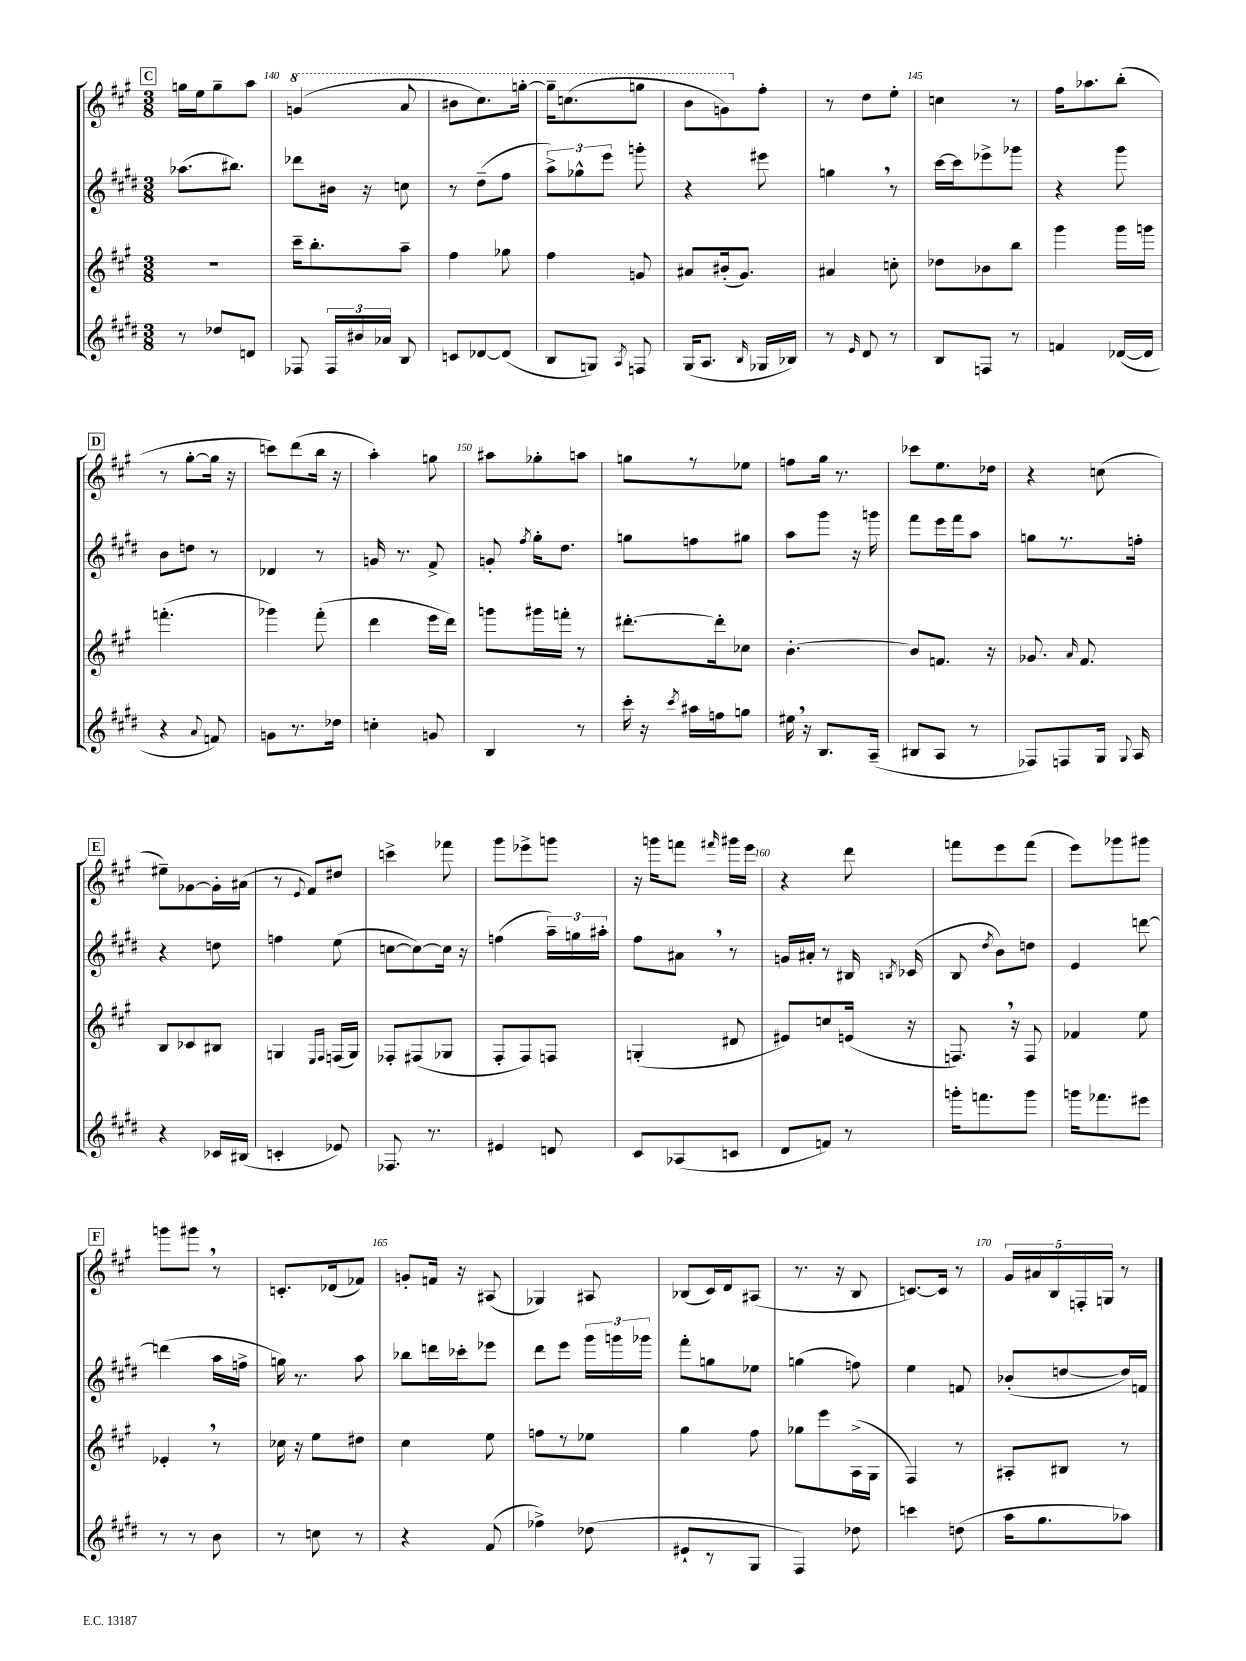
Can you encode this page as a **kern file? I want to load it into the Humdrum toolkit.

**kern	**kern	**kern	**kern
*staff4	*staff3	*staff2	*staff1
*clefG2	*clefG2	*clefG2	*clefG2
*k[f#c#g#d#]	*k[f#c#g#]	*k[f#c#g#d#]	*k[f#c#g#]
*M3/8	*M3/8	*M3/8	*M3/8
8r	4.r	(8.aa-\L	16gg\LL
.	.	.	16ee\J
8dd-/L	.	.	8gg~\
.	.	8.bb#\J)	.
8d/J	.	.	8aa\J
=	=	=	=
8F-/	16ccc#~\LK	8ddd-\L	(4gg/
.	8.bb'\	.	.
24F-/LL	.	16b#\Jk	.
24b#/	.	.	.
.	.	16r	.
24a-/JJ	.	.	.
8B/	8aa~\J	8cc\	8aa/
=	=	=	=
8c/L	4ff#\	8r	8bb#\L
[8d-/	.	(8dd#~\L	8.ccc#\)
(8d-/]J	8gg-\	8ff#\J	.
.	.	.	[16ggg'\Jk
=	=	=	=
8B/L	4ff#\	12aa^\L)	16ggg~\]LK
.	.	.	(8.ccc\
.	.	12gg-^^\	.
8G/J)	.	.	.
.	.	12eee\J	.
8qA/	.	.	.
8F/	8g/	8ggg'\	8ggg\J
=	=	=	=
(16G#/LK	8a#/L	4r	8bb\L
8.A/J	.	.	.
.	(16b#'/k	.	8gg\)
.	8.g#/J)	.	.
16qqB/	.	.	.
16G-/LL	.	8eee#\	8ff#'\J
16B-/JJ)	.	.	.
=	=	=	=
8r	4a#/	4gg\	8r
16qqe/	.	.	.
8d#/	.	.	8dd\L
8r	8cc'\	8r	8ee'\J
=	=	=	=
8B/L	8dd-\L	[16ccc#\LL	4cc\
.	.	16ccc#\]J	.
8F/J	8b-\	8eee-^\	.
8r	8bb\J	8ggg-\J	8r
=	=	=	=
4f/	4ggg#\	4r	16ff#\LK
.	.	.	8.aa-\
([16d-/LL	16ggg#\LL	8ggg#\	(8bb'\J
16d-/]JJ	16ggg\JJ	.	.
=	=	=	=
4r	(4.fff'\	8b\L	8r
.	.	8dd\J	[8gg#'\L
8qqa/	.	.	.
8f/)	.	8r	16gg#\]Jk
.	.	.	16r
=	=	=	=
8g\L	4ggg-\)	4d-/	8ccc\L)
8.r	.	.	(8ddd\
.	(8fff#'\	8r	16bb\Jk
16dd-\Jk	.	.	16r
=	=	=	=
4cc'\	4ddd\	16g/	4aa'\)
.	.	8.r	.
8g/	16eee\LL	8f#^/	8gg\
.	16ddd\JJ)	.	.
=	=	=	=
4B/	8ggg\L	8g'/	8aa#\L
.	.	8qff#/	.
.	16ggg#\L	16gg#'\LK	8gg-'\
.	16fff'\JJ	8.dd#\J	.
8r	8r	.	8aa\J
=	=	=	=
16ccc#'\	[8.ddd#'\L	8gg\L	8gg\L
16r	.	.	.
8qccc#/	.	.	.
16aa#\LL	.	8ff\	8r
16ff\J	16ddd#'\]k	.	.
8gg\J	8cc-\J	8gg#\J	8ee-\J
=	=	=	=
16ee#\	[4.b'\	8aa\L	8ff\L
16r	.	.	.
8.B/L	.	8ggg#\J	16gg#\Jk
.	.	.	8.r
.	.	16r	.
(16A~/Jk	.	16ggg\	.
=	=	=	=
8B#/L	8b/]L	8fff#\L	8ccc-\L
8A/J	8.f/J	16eee\L	8.ee\
.	.	16fff#\J	.
8r	.	8aa\J	.
.	16r	.	16dd-\Jk
=	=	=	=
8F-/L)	8.g-/	8gg\L	4r
8F/	.	8.r	.
.	16qqa/	.	.
.	8.f#/	.	.
16G#/Jk	.	.	(8cc\
8qqG#/	.	.	.
16A/	.	16ff'\Jk	.
=	=	=	=
4r	8B/L	4r	8ee#~\L)
.	8c-/	.	[8g-\
16c-/LL	8B#/J	8dd\	16g-'\]L
(16B#/JJ	.	.	(16a#\JJ
=	=	=	=
4c'/	4G/	4ff\	8r
.	.	.	8qqe/
.	.	.	8f#/L)
.	16qqE/LL	.	.
.	16qqF#/JJ	.	.
8e-/)	(16F/LL	(8ee\	8dd#/J
.	16G/JJ)	.	.
=	=	=	=
8.F-/	8F-'/L	[8cc\L	4ccc^\
.	(8F#/	8cc\_)	.
8.r	.	.	.
.	8G-/J	16cc\]Jk	8fff-\
.	.	16r	.
=	=	=	=
4e#/	8F#'/L	(4ff\	8ggg#\L
.	8F#/)	.	8eee-^\
8d/	8F/J	24aa~\LL)	8ggg\J
.	.	24gg\	.
.	.	24aa#'\JJ	.
=	=	=	=
8c#/L	(4G'/	8ff#\L	16r
.	.	.	16ggg\LK
(8A-/	.	8a#\J	8fff\J
.	.	.	16qqfff#/
8c/J	8d#/	8r	16ggg#\LL
.	.	.	16eee\JJ
=	=	=	=
8d#/L	8e#/L)	16g/LL	4r
.	.	16a#'/JJ	.
8f/J)	8cc/	8r	.
8r	(16e/Jk	16B#/	8ddd\
.	.	8qB/	.
.	16r	(16c-/	.
=	=	=	=
16ggg'\LK	8.F/)	8B/	8fff\L
8.fff\	.	.	.
.	.	8qdd#/	.
.	.	8b\L)	8eee\
.	16r	.	.
8ggg\J	8F/	8dd\J	(8fff\J
=	=	=	=
16ggg\LK	4f-/	4e/	8eee\L)
8.fff-\	.	.	.
.	.	.	8ggg-\
8eee#\J	8ee\	[8ddd\	8ggg#\J
=	=	=	=
8r	4e-'/	(4ddd\]	8ggg\L
8r	.	.	8ggg#\J
8b\	8r	16aa\LL	8r
.	.	16ff^\JJ	.
=	=	=	=
8r	16cc-\	16gg\)	8.c'/L
.	16r	8.r	.
8cc\	8ee\L	.	.
.	.	.	(16d-/k
8r	8dd#\J	8aa\	8f-/J)
=	=	=	=
4r	4cc#\	8bb-\L	8g'/L
.	.	16ddd\L	16f/Jk
.	.	16ccc-'\J	16r
(8f#/	8ee\	8eee-\J	(8A#/
=	=	=	=
4ff-^\)	8ff\L	8ddd#\L	4G-/)
.	8r	8eee\J	.
(8dd-\	8ee-\J	24ggg#\LL	8A#/
.	.	24ggg\	.
.	.	24ggg-\JJ	.
=	=	=	=
8e#`/L	4gg#\	8fff#'\L	(8B-/L
8r	.	8gg\	16c#/L)
.	.	.	16d/J
8G#/J	8ff#\	8ee-\J	(8A#/J
=	=	=	=
4F#/)	8gg-\L	(4gg\	8.r
.	8eee\	.	.
.	.	.	16r
8dd-\	(16A^\L	8ff\)	8B/
.	16G#\JJ	.	.
=	=	=	=
4ccc\	4F#/)	4ee\	[8.c/L)
.	.	.	16c/]Jk
(8dd\	8r	8f/	8r
=	=	=	=
16aa\LK	8A#'/L	(8b-'/L	20g#/LL
.	.	.	20a#/
8.gg#\	.	.	.
.	.	.	20B/
.	8B#/J	[8dd/	.
.	.	.	20F'/
.	.	.	20G/JJ
8aa-\J)	8r	16dd/]L)	8r
.	.	16f/JJ	.
==	==	==	==
*-	*-	*-	*-
